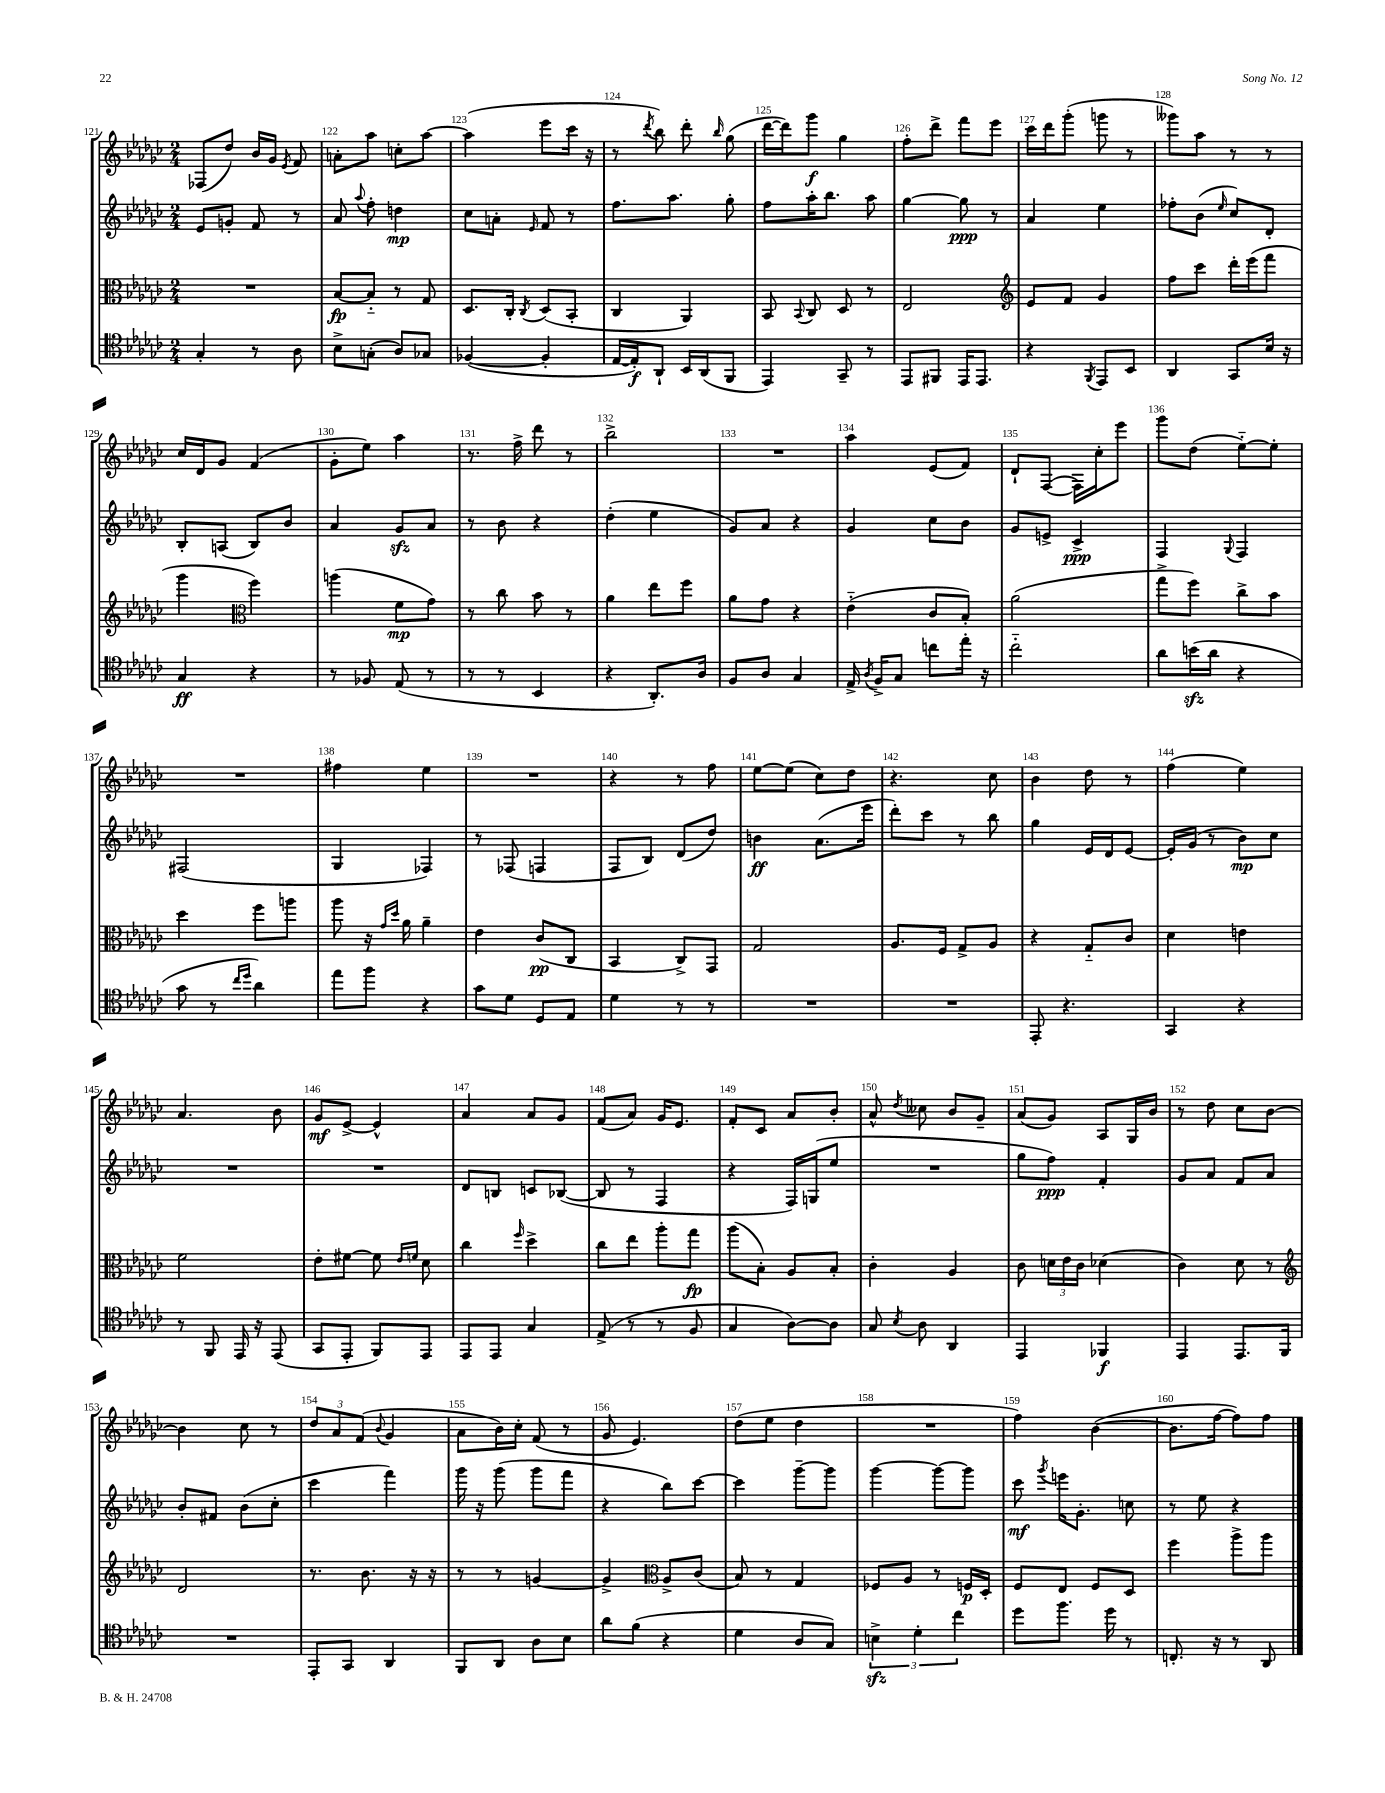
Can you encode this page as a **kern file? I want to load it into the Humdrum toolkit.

**kern	**kern	**kern	**kern
*staff4	*staff3	*staff2	*staff1
*clefC4	*clefC3	*clefG2	*clefG2
*k[b-e-a-d-g-c-]	*k[b-e-a-d-g-c-]	*k[b-e-a-d-g-c-]	*k[b-e-a-d-g-c-]
*M2/4	*M2/4	*M2/4	*M2/4
4G-'	2r	8e-	(8F-
.	.	8g'	8dd-)
8r	.	8f	16b-
.	.	.	16g-
.	.	.	8qe-
8A-	.	8r	8f
=	=	=	=
8B-^	[8B-	8a-	8a'
.	.	8qqaa-	.
(8G'	8B-'~]	8ff'	8aa-
8A-)	8r	4dd	8cc'
8G-	8G-	.	[8aa-
=	=	=	=
([4F-	8.D-	8cc-	(4aa-]
.	.	8a'	.
.	16C-'	.	.
.	8qC-	16qqe-	.
4F-']	(8D-	8f	8eee-
.	8BB-'	8r	16ccc-
.	.	.	16r
=	=	=	=
[16E-	4C-	8.ff	8r
16E-'])	.	.	.
.	.	.	8qddd-
8AA-`	.	.	8bb-)
.	.	8.aa-	.
16BB-	4AA-)	.	8ddd-'
(16AA-	.	.	.
.	.	.	16qqbb-
8FF	.	8gg-'	(8gg-
=	=	=	=
4EE-)	8BB-	8ff	[16ddd-
.	.	.	16ddd-])
.	8qqBB-	.	.
.	8C-	16aa-'	8ggg-
.	.	8.bb-	.
8GG-~	8D-	.	4gg-
8r	8r	8aa-	.
=	=	=	=
8EE-	2E-	[4gg-	8ff'
8FF#	.	.	8ddd-^
16EE-	.	8gg-]	8fff
8.EE-	.	.	.
.	.	8r	8eee-
=	=	=	=
*	*clefG2	*	*
4r	8e-	4a-	16ccc-
.	.	.	16ddd-
.	8f	.	(8ggg-'
8qFF	.	.	.
8EE-	4g-	4ee-	8ggg
8BB-	.	.	8r
=	=	=	=
4AA-	8ff	8ff-'	8ggg--)
.	8ccc-	(8b-	8aa-
.	.	16qqee-	.
8GG-	16ddd-'	8cc-)	8r
.	(16eee-	.	.
16B-	8fff	8d-'	8r
16r	.	.	.
=	=	=	=
4G-	4ggg-	8B-'	16cc-
.	.	.	16d-
.	.	(8A	8g-
*	*clefC3	*	*
4r	4ff)	8B-)	(4f
.	.	8b-	.
=	=	=	=
8r	(4aa	4a-	8g-'
8F-	.	.	8ee-)
(8E-	8f	8g-	4aa-
8r	8g-)	8a-	.
=	=	=	=
8r	8r	8r	8.r
8r	8cc-	8b-	.
.	.	.	16ff^
4BB-	8b-	4r	8ddd-
.	8r	.	8r
=	=	=	=
4r	4a-	(4dd-'	2bb-^
8.AA-')	8ee-	4ee-	.
.	8ff	.	.
16A-	.	.	.
=	=	=	=
8F	8a-	8g-)	2r
8A-	8g-	8a-	.
4G-	4r	4r	.
=	=	=	=
16E-^	(4e-'~	4g-	4aa-
8qA-	.	.	.
16F^	.	.	.
8G-	.	.	.
8cc	8c-	8cc-	(8e-
16ee-'	8B-')	8b-	8f)
16r	.	.	.
=	=	=	=
2cc-'~	(2a-	8g-	8d-`
.	.	8e^	([8F
.	.	4c-^	16F])
.	.	.	16cc-'
.	.	.	8eee-
=	=	=	=
8a-	8gg-^	4F	8ggg-
(16b	8ff)	.	(8dd-
16a-	.	.	.
.	.	8qqG-	.
4r	8cc-^	4F	[8ee-'~)
.	8b-	.	8ee-']
=	=	=	=
8g-	4dd-	(2F#	2r
8r	.	.	.
16qqcc-	.	.	.
16qqdd-	.	.	.
4a-)	8ff	.	.
.	8aa	.	.
=	=	=	=
8ee-	8aa-	4G-	4ff#
8ff	16r	.	.
.	16qqg-	.	.
.	16qqdd-	.	.
.	16a-	.	.
4r	4a-~	4F-)	4ee-
=	=	=	=
8g-	4e-	8r	2r
8d-	.	(8F-	.
8D-	(8c-	4F	.
8E-	8C-	.	.
=	=	=	=
4d-	4BB-	8F	4r
.	.	8B-)	.
8r	8C-^)	(8d-	8r
8r	8GG-	8dd-)	8ff
=	=	=	=
2r	2G-	4b	[8ee-
.	.	.	(8ee-]
.	.	(8.a-	8cc-)
.	.	.	8dd-
.	.	16eee-	.
=	=	=	=
2r	8.A-	8ddd-')	4.r
.	.	8ccc-	.
.	16F	.	.
.	8G-^	8r	.
.	8A-	8bb-	8cc-
=	=	=	=
8EE-'	4r	4gg-	4b-
4.r	.	.	.
.	8G-'~	16e-	8dd-
.	.	16d-	.
.	8c-	[8e-	8r
=	=	=	=
4GG-	4d-	16e-']	(4ff
.	.	(16g-	.
.	.	8r	.
4r	4e	8b-)	4ee-)
.	.	8cc-	.
=	=	=	=
8r	2f	2r	4.a-
8FF	.	.	.
16EE-	.	.	.
16r	.	.	.
(8EE-	.	.	8b-
=	=	=	=
8GG-	8e-'	2r	8g-
8EE-'	[8f#	.	[8e-^
8FF)	8f#]	.	4e-^^]
.	16qqe-	.	.
.	16qqf	.	.
8EE-	8d-	.	.
=	=	=	=
8EE-	4cc-	8d-	4a-
8EE-	.	8B	.
.	16qqff	.	.
4G-	4dd-^	8c	8a-
.	.	([8B-	8g-
=	=	=	=
(8E-^	8cc-	8B-]	(8f
8r	8ee-	8r	8a-)
8r	8aa-'	4F	16g-
.	.	.	8.e-
8F	8gg-	.	.
=	=	=	=
4G-	(8aa-	4r	8f'
.	8B-')	.	8c-
[8A-)	8A-	16F)	8a-
.	.	(16G	.
8A-]	8B-'	8ee-	8b-'
=	=	=	=
8G-	4c-'	2r	8a-^^
8qB-	.	.	8qdd-
8A-	.	.	8cc--
4AA-	4A-	.	8b-
.	.	.	8g-~
=	=	=	=
4EE-	8c-	8gg-	(8a-
.	24d	8ff)	8g-)
.	24e-	.	.
.	24c-	.	.
4FF-	(4d-	4f'	8A-
.	.	.	16G-
.	.	.	16b-
=	=	=	=
4EE-	4c-)	8g-	8r
.	.	8a-	8dd-
8.EE-	8d-	8f	8cc-
.	8r	8a-	[8b-
16FF	.	.	.
=	=	=	=
*	*clefG2	*	*
2r	2d-	8b-'	4b-]
.	.	8f#	.
.	.	(8b-	8cc-
.	.	8cc-'	8r
=	=	=	=
8EE-'	8.r	4ccc-	12dd-
.	.	.	12a-
8GG-	.	.	.
.	.	.	(12f
.	8.b-	.	.
.	.	.	8qqb-
4AA-	.	4fff)	4g-
.	16r	.	.
.	16r	.	.
=	=	=	=
8FF	8r	16ggg-	8a-
.	.	16r	.
8AA-	8r	(8ggg-	16b-)
.	.	.	16cc-'
8A-	[4g	8ggg-	(8f
8B-	.	8fff	8r
=	=	=	=
8a-	4g^]	4r	8g-
(8f	.	.	4.e-)
*	*clefC3	*	*
4r	8A-^	8bb-)	.
.	(8c-	[8ccc-	.
=	=	=	=
4d-	8B-)	4ccc-]	(8dd-
.	8r	.	8ee-
8A-	4G-	[8ggg-~	4dd-
8G-)	.	8ggg-]	.
=	=	=	=
6B^	8F-	[4ggg-	2r
.	8A-	.	.
6d-'	.	.	.
.	8r	8ggg-_	.
6cc-	.	.	.
.	16F	8ggg-]	.
.	16D-'	.	.
=	=	=	=
8dd-	8F	8ccc-	4ff)
.	.	8qggg-	.
8.ff	8E-	16eee	.
.	.	8.g-'	.
.	8F	.	([4b-
16dd-	.	.	.
8r	8D-	8cc	.
=	=	=	=
8.C'	4ff	8r	8.b-]
.	.	8ee-	.
16r	.	.	[16ff
8r	8aa-^	4r	8ff])
8AA-	8aa-	.	8ff
==	==	==	==
*-	*-	*-	*-
